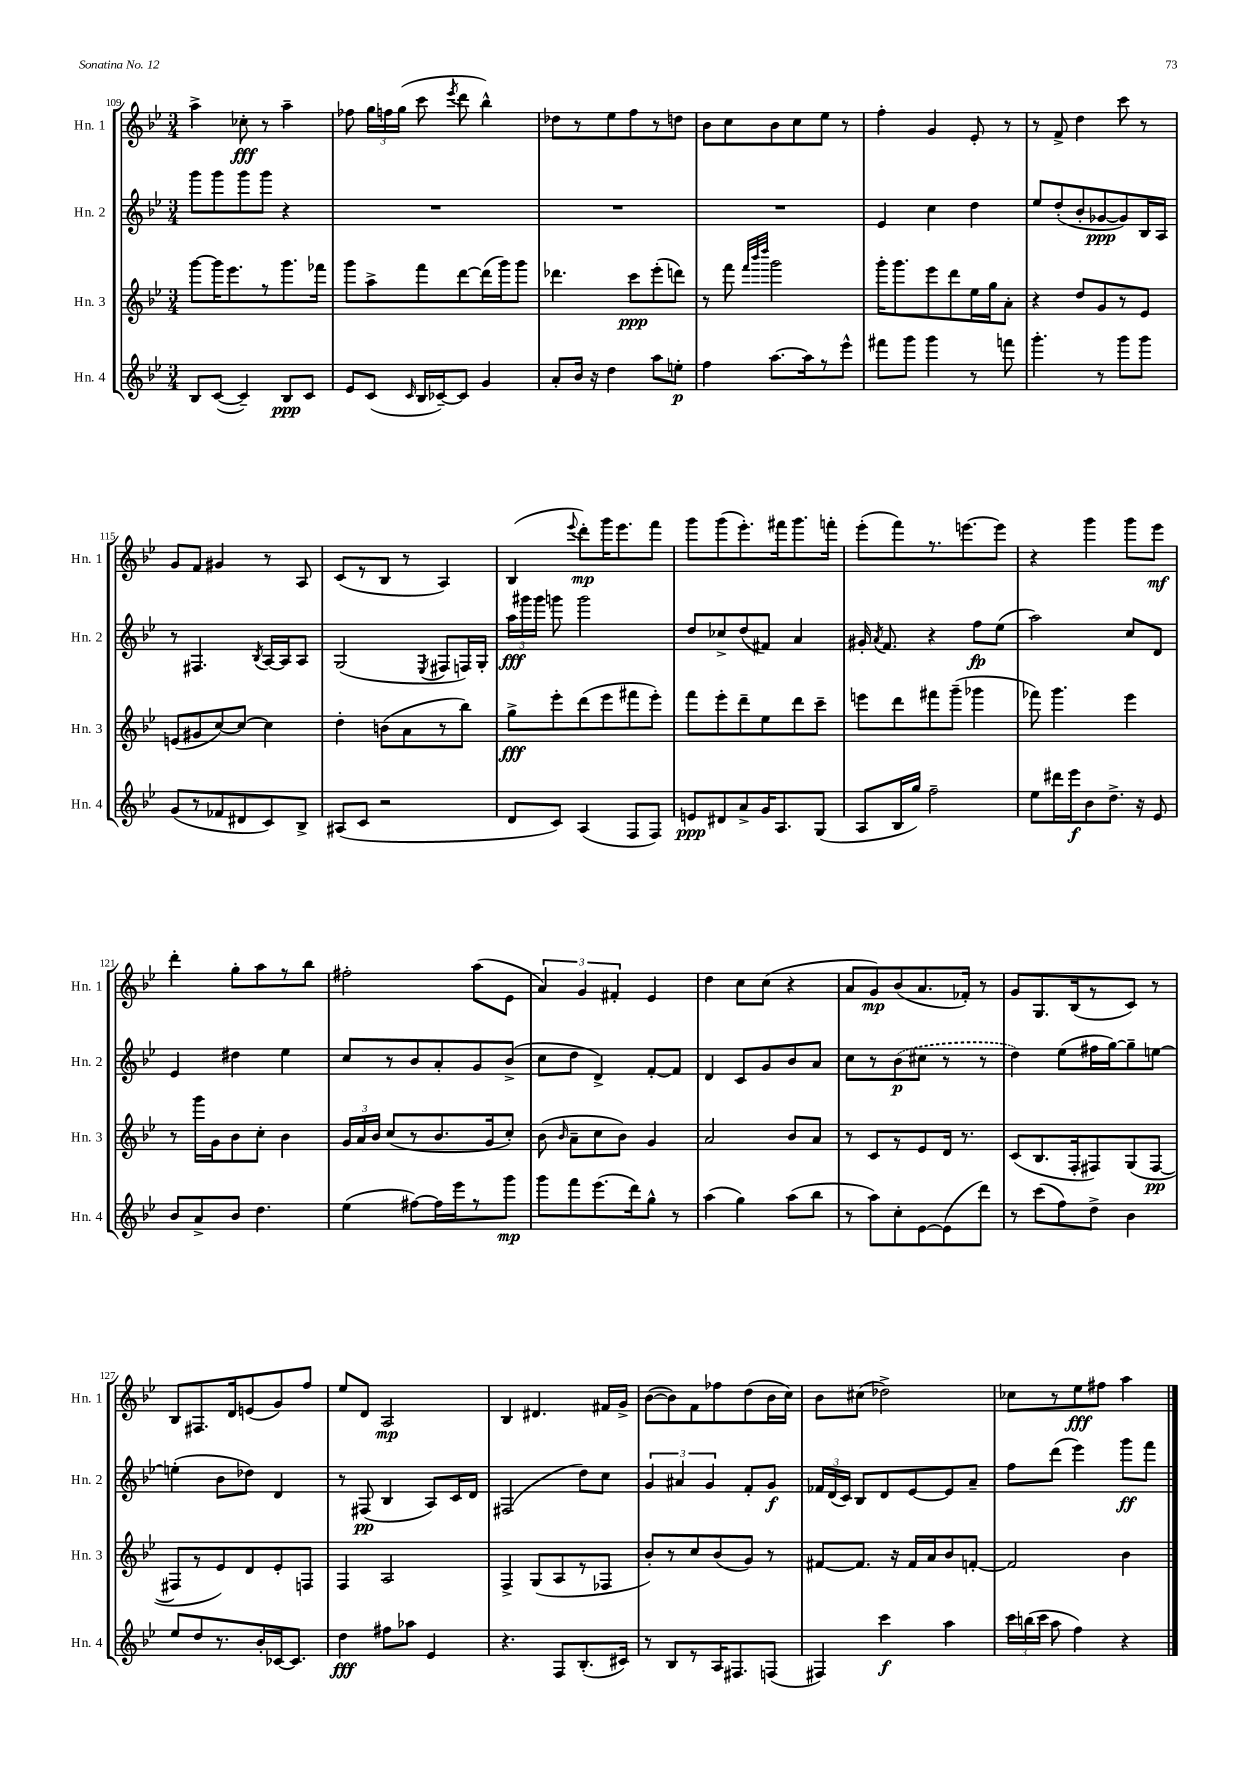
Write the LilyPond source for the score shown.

<<
\new StaffGroup <<
\new Staff = "s0" \with { instrumentName = "Hn. 1" shortInstrumentName = "Hn. 1" } {
    \clef treble \key bes \major \numericTimeSignature \time 3/4
    \autoBeamOff a''4-> ces''8-.\fff r8 a''4-- |
    fes''8 \tuplet 3/2 { g''16[ f''16 g''16]( } c'''8 \acciaccatura { ees'''8 } d'''8 bes''4-^) |
    des''8[ r8 ees''8 f''8 r8 d''8] |
    bes'8[ c''8 bes'8 c''8 ees''8] r8 |
    f''4-. g'4 ees'8-. r8 |
    r8 f'8-> d''4 c'''8 r8 |
    g'8[ f'8] gis'4 r8 a8 |
    c'8[( r8 bes8] r8 a4) |
    bes4( \appoggiatura { ees'''8 } d'''8[-.\mp) g'''16 ees'''8. f'''8] |
    g'''8[ g'''8( ees'''8.-.) fis'''16 g'''8. f'''16]-. |
    ees'''8[-.( f'''8) r8. e'''8.~ e'''8] |
    r4 g'''4 g'''8[ ees'''8]\mf |
    d'''4-. g''8[-. a''8 r8 bes''8] |
    fis''2-. a''8[( ees'8] |
    \tuplet 3/2 { a'4) g'4 fis'4-. } ees'4 |
    d''4 c''8[ c''8]( r4 |
    a'8[ g'8\mp) bes'8( a'8. fes'16]-.) r8 |
    g'8[ g8. bes16( r8 c'8]) r8 |
    bes8[ fis8. d'16 e'8( g'8) f''8] |
    ees''8[ d'8] a2\mp |
    bes4 dis'4. fis'16[ g'16]-> |
    bes'8[~( bes'8) f'8 fes''8 d''8( bes'16 c''16]) |
    bes'8[ cis''8]( des''2->) |
    ces''8[ r8 ees''8\fff fis''8] a''4 \bar "|." |
}
\new Staff = "s1" \with { instrumentName = "Hn. 2" shortInstrumentName = "Hn. 2" } {
    \clef treble \key bes \major \numericTimeSignature \time 3/4
    \autoBeamOff g'''8[ g'''8 g'''8 g'''8] r4 |
    R2. |
    R2. |
    R2. |
    ees'4 c''4 d''4 |
    ees''8[ d''8-.( bes'8-. ges'8~\ppp ges'8) bes16 a16] |
    r8 fis4. \acciaccatura { bes8 } a16[~ a16 a8] |
    g2( \acciaccatura { ees8 } fis8[ f16) g16]-. |
    \tuplet 3/2 { a''16[\fff gis'''16 gis'''16] } g'''8 g'''2 |
    d''8[ ces''8-> d''8( fis'8]) a'4 |
    gis'16-. \acciaccatura { a'8 } f'8. r4 f''8[\fp ees''8]( |
    a''2) c''8[ d'8] |
    ees'4 dis''4 ees''4 |
    c''8[ r8 bes'8 a'8-. g'8 bes'8]->( |
    c''8[ d''8] d'4->) f'8[~-. f'8] |
    d'4 c'8[ g'8 bes'8 a'8] |
    c''8[ r8 \once \slurDashed bes'8\p( cis''8] r8 r8 |
    d''4) ees''8[( fis''16 g''16~) g''8-- e''8]~ |
    e''4-.( bes'8[ des''8]) d'4 |
    r8 fis8\pp( bes4 a8[) c'16 d'16] |
    fis2( d''8[) c''8] |
    \tuplet 3/2 { g'4 ais'4 g'4 } f'8[-. g'8]\f |
    \tuplet 3/2 { fes'16[ d'16( c'16]) } bes8[ d'8 ees'8~ ees'8 a'8]-- |
    f''8[ d'''8]( ees'''4) g'''8[\ff f'''8] \bar "|." |
}
\new Staff = "s2" \with { instrumentName = "Hn. 3" shortInstrumentName = "Hn. 3" } {
    \clef treble \key bes \major \numericTimeSignature \time 3/4
    \autoBeamOff g'''8[~ g'''16 ees'''8. r8 g'''8. fes'''16] |
    g'''8[ a''8-> f'''8 d'''8~ d'''16( g'''16) g'''8] |
    des'''4. c'''8[\ppp ees'''8-.( d'''8]) |
    r8 f'''8 \grace { f'''32[ bes'''32 d''''32] } g'''2 |
    g'''16[-. g'''8. ees'''8 d'''8 ees''16 g''16 a'8]-. |
    r4 d''8[ g'8 r8 ees'8] |
    e'8[( gis'8 c''8~) c''8]~ c''4 |
    d''4-. b'8[( a'8 r8 bes''8]) |
    g''8[->\fff ees'''8-. d'''8( ees'''8 fis'''8 ees'''8]-.) |
    f'''8[ ees'''8-. d'''8-- ees''8 d'''8 c'''8]-- |
    e'''8[ d'''8 fis'''8 g'''8]--( ges'''4 |
    fes'''8) g'''4. ees'''4 |
    r8 g'''16[ g'16 bes'8 c''8]-. bes'4 |
    \tuplet 3/2 { g'16[ a'16 bes'16] } c''8[( r8 bes'8. g'16 c''8]-.) |
    bes'8( \grace { bes'16 } a'8[-- c''8 bes'8]) g'4 |
    a'2 bes'8[ a'8] |
    r8 c'8[ r8 ees'8 d'16] r8. |
    c'8[( bes8. f16-. fis8) g8( fis8]~\pp |
    fis8[ r8 ees'8) d'8 ees'8-. f8] |
    f4 a2 |
    f4-> g8[( a8 r8 fes8] |
    bes'8[-.) r8 c''8 bes'8( g'8]) r8 |
    fis'8[~ fis'8.] r16 fis'16[ a'16 bes'8 f'8]~-. |
    f'2 bes'4 \bar "|." |
}
\new Staff = "s3" \with { instrumentName = "Hn. 4" shortInstrumentName = "Hn. 4" } {
    \clef treble \key bes \major \numericTimeSignature \time 3/4
    \autoBeamOff bes8[ c'8]~( c'4--) bes8[\ppp c'8] |
    ees'8[ c'8]( \grace { c'16 } bes16[ ces'16~--) ces'8] g'4 |
    a'8[-. bes'16] r16 d''4 a''8[ e''8]-.\p |
    f''4 a''8.[~ a''16 r8 ees'''8]-^ |
    fis'''8[ g'''8] g'''4 r8 f'''8 |
    g'''4.-. r8 g'''8[ g'''8] |
    g'8[( r8 fes'8 dis'8 c'8) bes8]-> |
    ais8[( c'8] r2 |
    d'8[ c'8]) a4( f8[ f8]) |
    e'8[\ppp dis'8 a'8-> g'16 a8. g8]( |
    a8[ bes16 g''16]) f''2-- |
    ees''8[ dis'''16 ees'''16\f bes'8 d''8.]-> r16 ees'8 |
    bes'8[ a'8-> bes'8] d''4. |
    ees''4( fis''8[~) fis''16 ees'''16 r8 g'''8]\mp |
    g'''8[ f'''8 ees'''8.( d'''16) g''8]-^ r8 |
    a''4( g''4) a''8[( bes''8] |
    r8 a''8[) c''8-. ees'8~ ees'8( d'''8]) |
    r8 c'''8[( f''8) d''8]-> bes'4 |
    ees''8[ d''8 r8. bes'16-. ces'16~ ces'8.] |
    d''4\fff fis''8[ aes''8] ees'4 |
    r4. f8[ bes8.-.( cis'16]) |
    r8 bes8[ r8 a16 fis8. f8]( |
    fis4) c'''4\f a''4 |
    \tuplet 3/2 { c'''16[ b''16( c'''16] } a''8 f''4) r4 \bar "|." |
}
>>
>>
\layout { \context { \Score currentBarNumber = #109 } }
